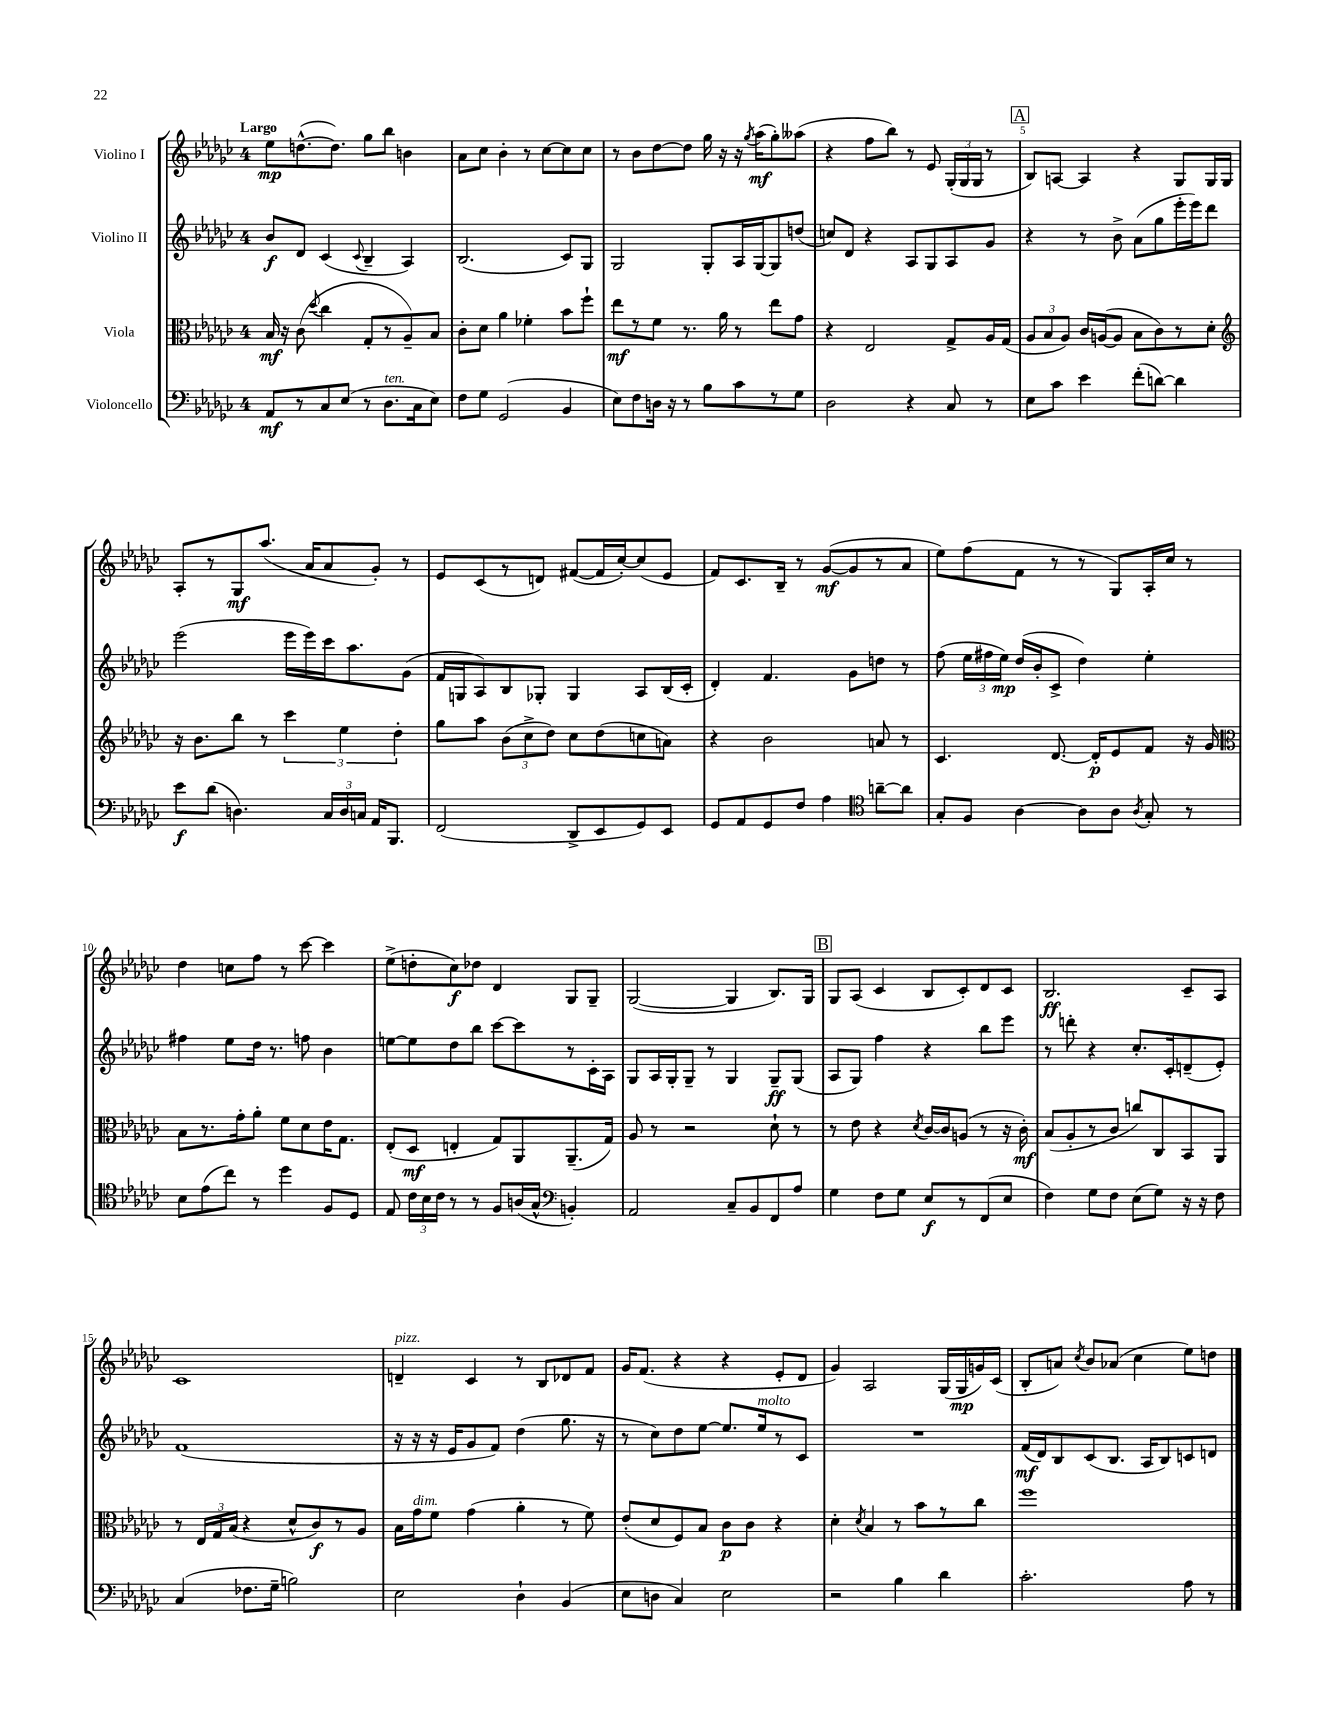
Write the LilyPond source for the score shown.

<<
\new StaffGroup <<
\new Staff = "s0" \with { instrumentName = "Violino I" } {
    \clef treble \key ges \major \once \override Staff.TimeSignature.style = #'single-digit \time 4/4 \tempo "Largo"
    \autoBeamOff ees''8[\mp d''8.~-^( d''8.]) ges''8[ bes''8] b'4 |
    aes'8[ ces''8] bes'4-. r8 ces''8[~ ces''8 ces''8] |
    r8 bes'8[ des''8~ des''8] ges''16 r16 r16 \acciaccatura { ges''8 } aes''16[\mf( ges''8-.) aeses''8]( |
    r4 f''8[ bes''8]) r8 ees'8 \tuplet 3/2 { ges16[-.( ges16 ges16] } r8 |
    \mark \markup { \box "A" } bes8[) a8]~ a4 r4 ges8[ ges16 ges16] |
    aes8[-. r8 ges8\mf aes''8.]( aes'16[ aes'8 ges'8]-.) r8 |
    ees'8[ ces'8( r8 d'8]) fis'8[~( fis'16 ces''16~-.) ces''8( ees'8] |
    f'8[) ces'8. bes16]-- r8 ges'8[~\mf( ges'8 r8 aes'8] |
    ees''8[) f''8( f'8] r8 r8 ges8[) aes16-. ces''16] r8 |
    des''4 c''8[ f''8] r8 ces'''8~ ces'''4 |
    ees''8[->( d''8-. ces''8\f) des''8] des'4 ges8[ ges8]-- |
    ges2~( ges4 bes8.[) ges16] |
    \mark \markup { \box "B" } ges8[ aes8]( ces'4 bes8[ ces'8-.) des'8 ces'8] |
    bes2.\ff ces'8[-- aes8] |
    ces'1 |
    d'4--^\markup { \italic "pizz." } ces'4 r8 bes8[ des'8 f'8] |
    ges'16[ f'8.]( r4 r4 ees'8[-. des'8] |
    ges'4) aes2 ges16[( ges16\mp g'16) ces'16]( |
    bes8[-. a'8]) \acciaccatura { ces''8 } bes'8[ aes'8]( ces''4 ees''8[) d''8] \bar "|." |
}
\new Staff = "s1" \with { instrumentName = "Violino II" } {
    \clef treble \key ges \major \once \override Staff.TimeSignature.style = #'single-digit \time 4/4
    \autoBeamOff bes'8[\f des'8] ces'4( \appoggiatura { ces'8 } bes4-- aes4) |
    bes2.( ces'8[) ges8] |
    ges2 ges8[-. aes16 ges16~ ges8 d''8]( |
    c''8[) des'8] r4 aes8[ ges8 aes8 ges'8] |
    \mark \markup { \box "A" } r4 r8 bes'8-> aes'8[( ges''8 ees'''16-. ees'''16) des'''8] |
    ees'''2( ees'''16[ ees'''16) ces'''16 aes''8. ges'8]( |
    f'16[ g16 aes8) bes8 ges8]-. ges4 aes8[ bes16( ces'16]-. |
    des'4-.) f'4. ges'8[ d''8] r8 |
    f''8( \tuplet 3/2 { ees''16[ fis''16 ees''16]\mp) } des''16[( bes'16-. ces'8]-> des''4) ees''4-. |
    fis''4 ees''8[ des''16] r8. f''8 bes'4 |
    e''8[~ e''8 des''8 bes''8] ces'''8[~ ces'''8 r8 ces'16-. aes16] |
    ges8[ aes16 ges16-. ges8]-- r8 ges4 ges8[--\ff ges8]( |
    \mark \markup { \box "B" } aes8[ ges8]) f''4 r4 bes''8[ ees'''8] |
    r8 d'''8-. r4 ces''8.[-. ces'16-. d'8--( ees'8]-.) |
    f'1( |
    r16 r16 r16 ees'16[ ges'8 f'8]) des''4( ges''8. r16 |
    r8 ces''8[) des''8 ees''8]~ ees''8.[ ees''16^\markup { \italic "molto" } r8 ces'8] |
    R1 |
    f'16[\mf( des'16) bes8 ces'8( bes8.] aes16[ bes8) c'8 d'8] \bar "|." |
}
\new Staff = "s2" \with { instrumentName = "Viola" } {
    \clef alto \key ges \major \once \override Staff.TimeSignature.style = #'single-digit \time 4/4
    \autoBeamOff bes16\mf r16 ces'8( \acciaccatura { des''8 } ces''4 ges8[-. r8 aes8--) bes8] |
    ces'8[-. des'8] aes'4 fes'4-. bes'8[ f''8]-! |
    ees''8[\mf r8 f'8] r8. aes'16 r8 ees''8[ ges'8] |
    r4 ees2 ges8[-> aes16 ges16]( |
    \mark \markup { \box "A" } \tuplet 3/2 { aes8[ bes8 aes8]) } ces'16[ a16~( a8] bes8[ ces'8) r8 des'8]-. |
    \clef treble r16 bes'8.[ bes''8] r8 \tuplet 3/2 { ces'''4 ees''4 des''4-. } |
    ges''8[ aes''8] \tuplet 3/2 { bes'8[( ces''8-> des''8]) } ces''8[ des''8( c''8 a'8]) |
    r4 bes'2 a'8 r8 |
    ces'4. des'8.~ des'16[-.\p ees'8 f'8] r16 ges'16 |
    \clef alto bes8[ r8. ges'16-. aes'8]-. f'8[ des'8 ees'16 ges8.] |
    ees8[-.( des8]\mf e4-. ges8[) aes,8 aes,8.--( ges16]) |
    aes8 r8 r2 des'8-! r8 |
    \mark \markup { \box "B" } r8 ees'8 r4 \acciaccatura { des'8 } ces'16[~ ces'16 a8]( r8 r16 ces'16-.\mf) |
    bes8[( aes8-. r8 ces'8] c''8[) ces8 bes,8 aes,8] |
    r8 \tuplet 3/2 { ees16[ ges16 bes16]( } r4 des'8[-^ ces'8\f) r8 aes8] |
    bes16[ ges'16^\markup { \italic "dim." } f'8] ges'4( aes'4-. r8 f'8) |
    ees'8[-.( des'8 f8) bes8] ces'8[\p ces'8] r4 |
    des'4-. \acciaccatura { des'8 } bes4 r8 bes'8[ r8 ces''8] |
    f''1 \bar "|." |
}
\new Staff = "s3" \with { instrumentName = "Violoncello" } {
    \clef bass \key ges \major \once \override Staff.TimeSignature.style = #'single-digit \time 4/4
    \autoBeamOff aes,8[\mf r8 ces8 ees8]( r8 des8.[^\markup { \italic "ten." } ces16 ees8]) |
    f8[ ges8] ges,2( bes,4 |
    ees8[) f8 d16] r16 r8 bes8[ ces'8 r8 ges8] |
    des2 r4 ces8 r8 |
    \mark \markup { \box "A" } ees8[ ces'8] ees'4 f'8[-.( d'8]~) d'4 |
    ees'8[\f des'8]( d4.) \tuplet 3/2 { ces16[ d16 c16] } aes,16[ bes,,8.] |
    f,2( des,8[-> ees,8 ges,8) ees,8] |
    ges,8[ aes,8 ges,8 f8] aes4 \clef tenor a'8[~-- a'8] |
    ges8[-. f8] aes4~ aes8[ aes8] \acciaccatura { aes8 } ges8-. r8 |
    bes8[ ees'8( ces''8]) r8 des''4 f8[ des8] |
    ees8 \tuplet 3/2 { ces'16[ bes16 ces'16] } r8 r8 f8[ a16( ges16]-^ \clef bass b,4-.) |
    aes,2 ces8[-- bes,8 f,8 aes8] |
    \mark \markup { \box "B" } ges4 f8[ ges8] ees8[\f r8 f,8( ees8] |
    f4) ges8[ f8] ees8[( ges8]) r16 r16 f8 |
    ces4( fes8.[ ges16]-- b2) |
    ees2 des4-! bes,4( |
    ees8[ d8] ces4) ees2 |
    r2 bes4 des'4 |
    ces'2.-. aes8 r8 \bar "|." |
}
>>
>>
\layout { \context { \Score \override BarNumber.break-visibility = ##(#f #t #t) barNumberVisibility = #(every-nth-bar-number-visible 5) } }
